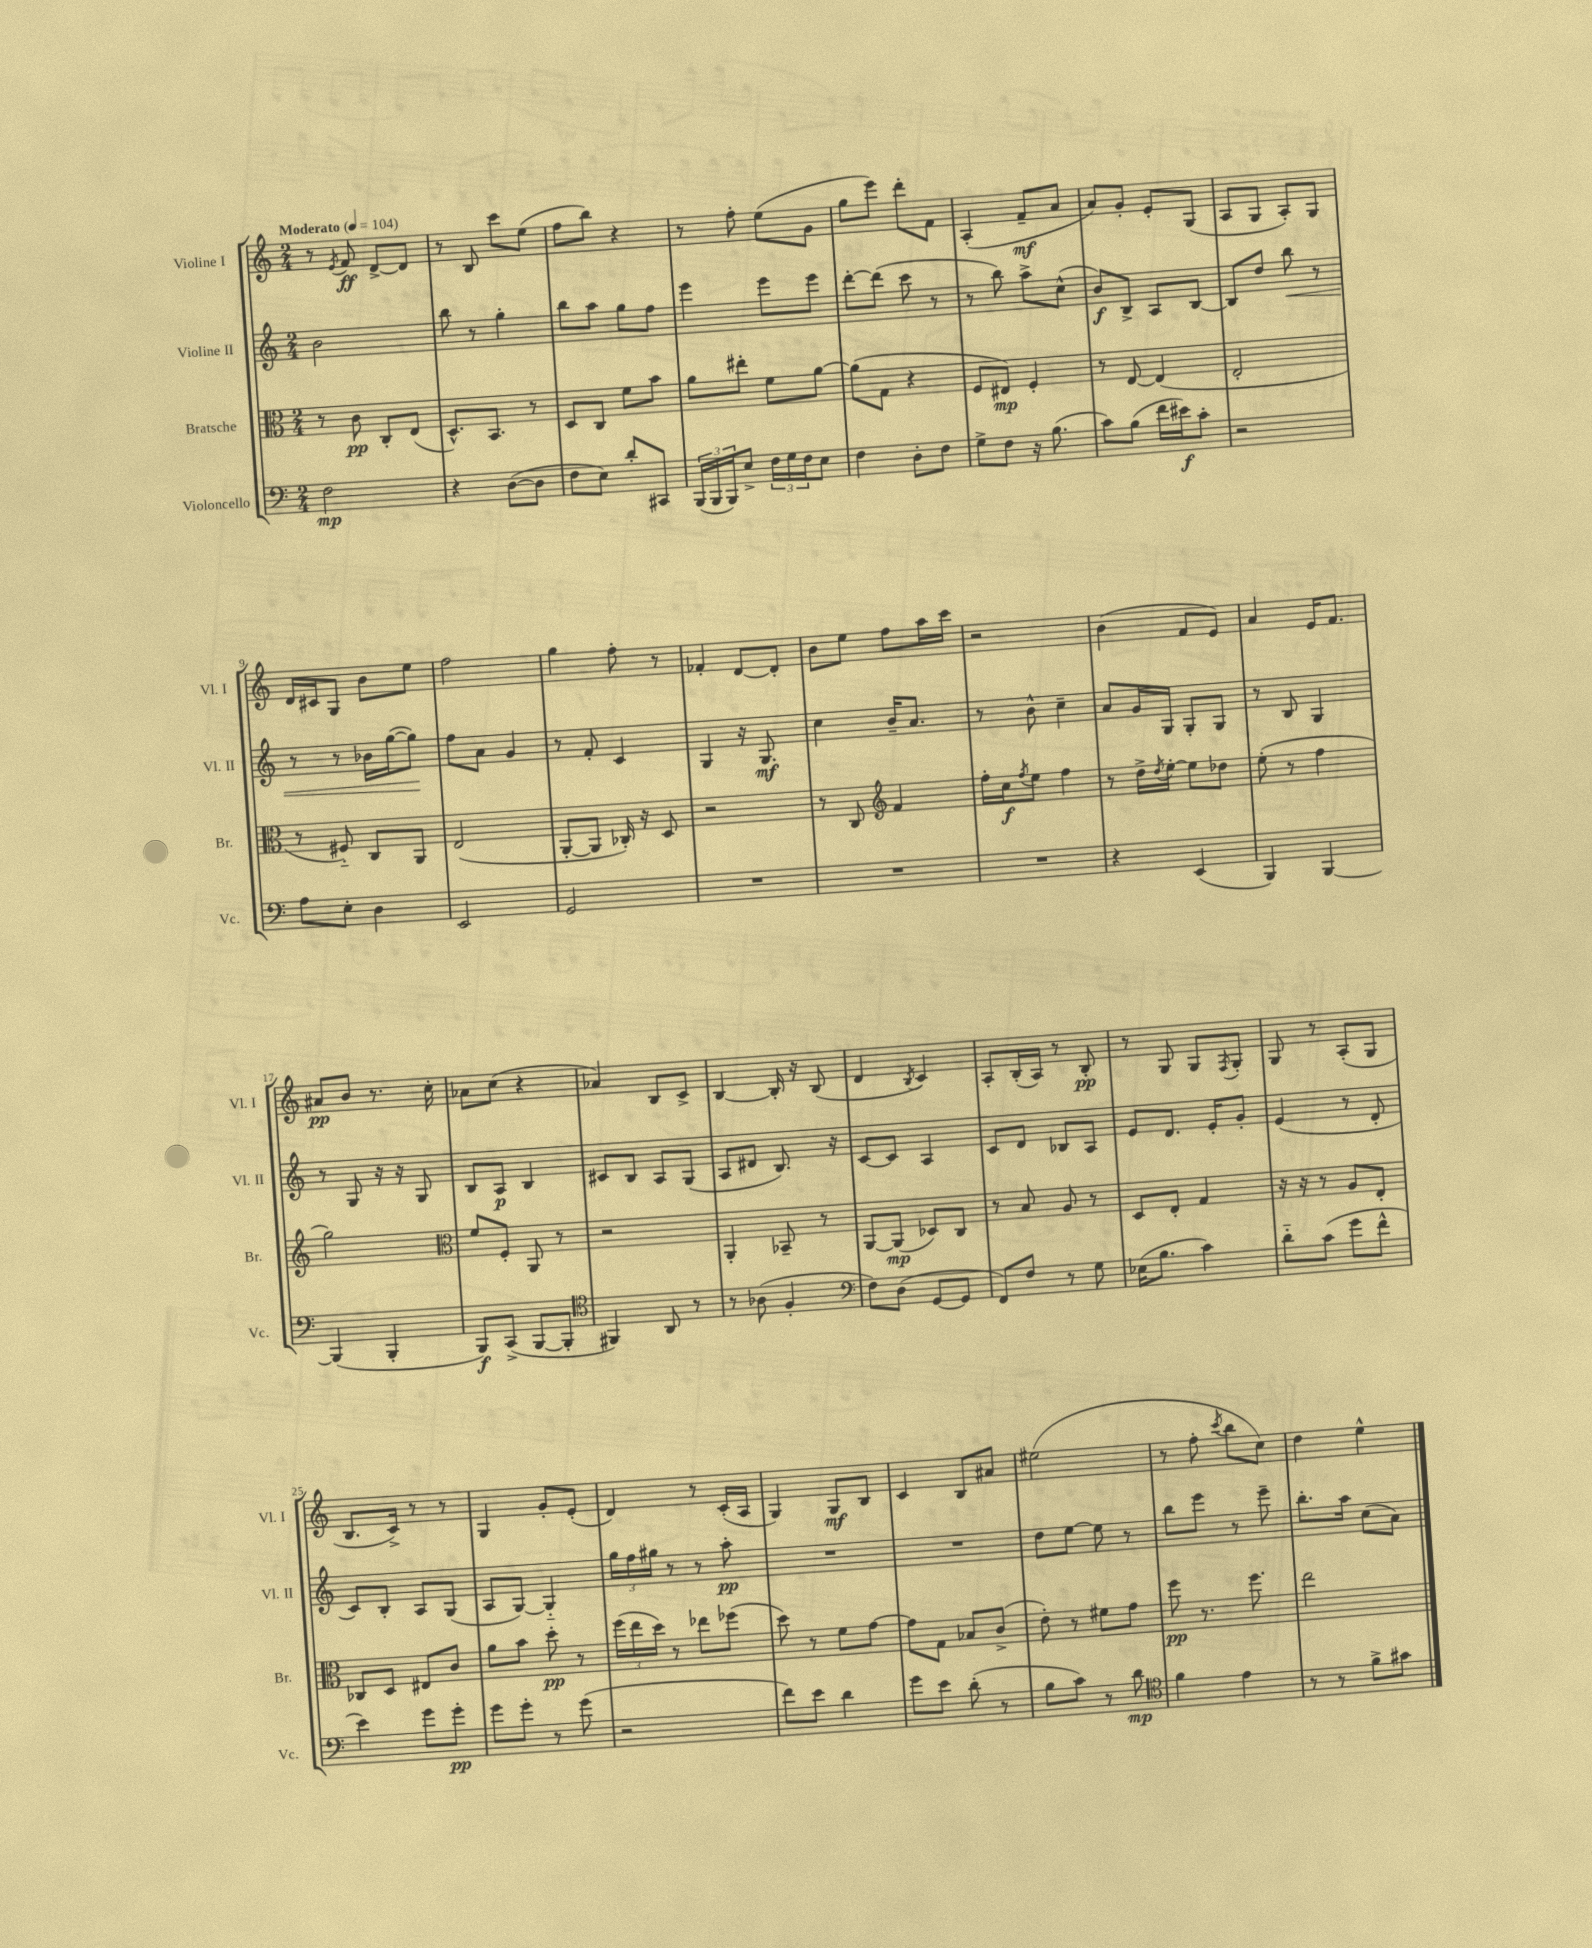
<<
\new StaffGroup <<
\new Staff = "s0" \with { instrumentName = "Violine I" shortInstrumentName = "Vl. I" } {
    \clef treble \key c \major \numericTimeSignature \time 2/4 \tempo "Moderato" 4 = 104
    r8 \acciaccatura { e'8 } f'8\ff d'8~-> d'8 |
    r8 b8 c'''8 e''8( |
    f''8 b''8) r4 |
    r8 f''8-. e''8( g'8 |
    g''8 e'''8) d'''8-. f'8 |
    a4-.( f'8--\mf a'8 |
    a'8) g'8-. e'8-. g8( |
    a8 g8 a8-.) g8 |
    d'16 cis'16 g8 b'8 e''8 |
    f''2 |
    g''4 f''8-. r8 |
    fes'4-. d'8~ d'8-. |
    b'8 e''8 f''8 a''16 c'''16 |
    r2 |
    b'4( f'8 e'8) |
    a'4 e'16 f'8. |
    ais'8\pp b'8 r8. c''16-. |
    aes'8 c''8( r4 |
    aes'4) b8 c'8-> |
    b4~ b16-. r16 b8( |
    d'4 \acciaccatura { b8 } c'4) |
    a8-. b16-.( a16) r8 b8-.\pp |
    r8 g8 g8 \acciaccatura { f8 } g8-. |
    g8 r8 a8-.( g8 |
    b8. c'16->) r8 r8 |
    g4 g'8-. e'8-.( |
    d'4) r8 c'16-.( a16 |
    g4) g8\mf b8 |
    c'4 b8 ais'8 |
    eis''2( |
    r8 f''8-. \acciaccatura { c'''8 } b''8 c''8) |
    d''4 e''4-^ \bar "|." |
}
\new Staff = "s1" \with { instrumentName = "Violine II" shortInstrumentName = "Vl. II" } {
    \clef treble \key c \major \numericTimeSignature \time 2/4
    b'2 |
    b''8 r8 g''4-. |
    b''8 a''8 g''8 f''8 |
    e'''4 e'''8 e'''8 |
    d'''8~-. d'''8( c'''8 r8 |
    r8 b''8) a''8-> c''8-^( |
    b'8\f) b8-> a8 b8~ |
    b8 d''8 b''8\< r8 |
    r8 r8 bes'16 g''16~( g''8\!) |
    f''8 a'8 g'4 |
    r8 f'8-. c'4 |
    g4 r16 g8.\mf |
    c''4 b'16-- a'8. |
    r8 b'8-^ c''4-- |
    a'8 g'16 g16 g8-. g8 |
    r8 b8 g4 |
    r8 g8 r16 r16 g8 |
    b8 a8\p b4 |
    cis'8 b8 a8 g8( |
    a8 dis'8 b8.) r16 |
    c'8~ c'8 a4 |
    c'8 d'8 bes8 a8 |
    e'8 d'8. e'16-. g'8-. |
    e'4( r8 d'8-. |
    c'8) b8-. a8 g8( |
    a8 g8~) g4-_ |
    \tuplet 3/2 { g''16 f''16 gis''16 } r8 r8 a''8-.\pp |
    R2 |
    R2 |
    d''8 e''8~ e''8 r8 |
    b''8 e'''8 r8 e'''8-- |
    b''8.-. a''16 c''8( a'8) \bar "|." |
}
\new Staff = "s2" \with { instrumentName = "Bratsche" shortInstrumentName = "Br." } {
    \clef alto \key c \major \numericTimeSignature \time 2/4
    r8 c'8\pp c8-. e8( |
    d8.-^) b,8. r8 |
    d8 c8 f'8 b'8 |
    a'8 eis''8-. f'8 a'8~ |
    a'8( g8 r4 |
    f8 eis8\mp) f4-. |
    r8 e8~ e4( |
    e2-. |
    r8 fis8-_) c8 a,8 |
    e2( |
    a,8~-. a,8 ces16-.) r16 d8 |
    r2 |
    r8 c8 \clef treble f'4 |
    f''16-. c''16\f \acciaccatura { f''8 } e''8 f''4 |
    r8 d''16-> \acciaccatura { d''8 } e''16~-. e''8 des''8 |
    e''8-.( r8 f''4 |
    g''2) |
    \clef alto f'8 f8-. a,8 r8 |
    r2 |
    a,4-. bes,8-- r8 |
    a,8~ a,8\mp( des8) c8 |
    r8 b8 a8 r8 |
    d8 e8-. g4 |
    r16 r16 r8 a8 e8-. |
    ces8 d8 eis8 c'8 |
    a'8 b'8 d''8-.\pp r8 |
    \tuplet 3/2 { f''16( e''16 d''16) } r8 ees''8 fes''8( |
    d''8) r8 f'8 g'8~ |
    g'8 g8 bes8 c'8->( |
    e'8-.) r8 fis'8 g'8 |
    f''8\pp r8. f''8. |
    e''2 \bar "|." |
}
\new Staff = "s3" \with { instrumentName = "Violoncello" shortInstrumentName = "Vc." } {
    \clef bass \key c \major \numericTimeSignature \time 2/4
    f2\mp |
    r4 d8~( d8 |
    f8 e8) d'8-. cis,8 |
    \tuplet 3/2 { b,,16( b,,16 b,,16) } e8-> \tuplet 3/2 { f16 g16 f16 } e8 |
    f4 d8-. f8 |
    g8-> f8 r16 b8.( |
    c'8) b8( f'16 eis'16\f) c'8-. |
    r2 |
    a8 e8-. d4 |
    e,2 |
    g,2 |
    R2 |
    R2 |
    R2 |
    r4 e,4( |
    b,,4) b,,4~ |
    b,,4( b,,4-. |
    b,,8\f) c,8->( b,,8~ b,,8-. |
    \clef tenor fis,4) a,8 r8 |
    r8 aes8( f4-. |
    \clef bass f8) d8( g,8~ g,8 |
    f,8) f8 r8 g8 |
    ees16( b8. c'4) |
    d'8-_ c'8( g'8 f'8-^ |
    e'4) g'8 g'8-.\pp |
    g'8 g'8-. r8 g'8( |
    r2 |
    f'8) e'8 d'4 |
    g'8 e'8 d'8-.( r8 |
    b8 c'8) r8 d'8\mp |
    \clef tenor f'4 e'4 |
    r8 r8 f'8-> gis'8 \bar "|." |
}
>>
>>
